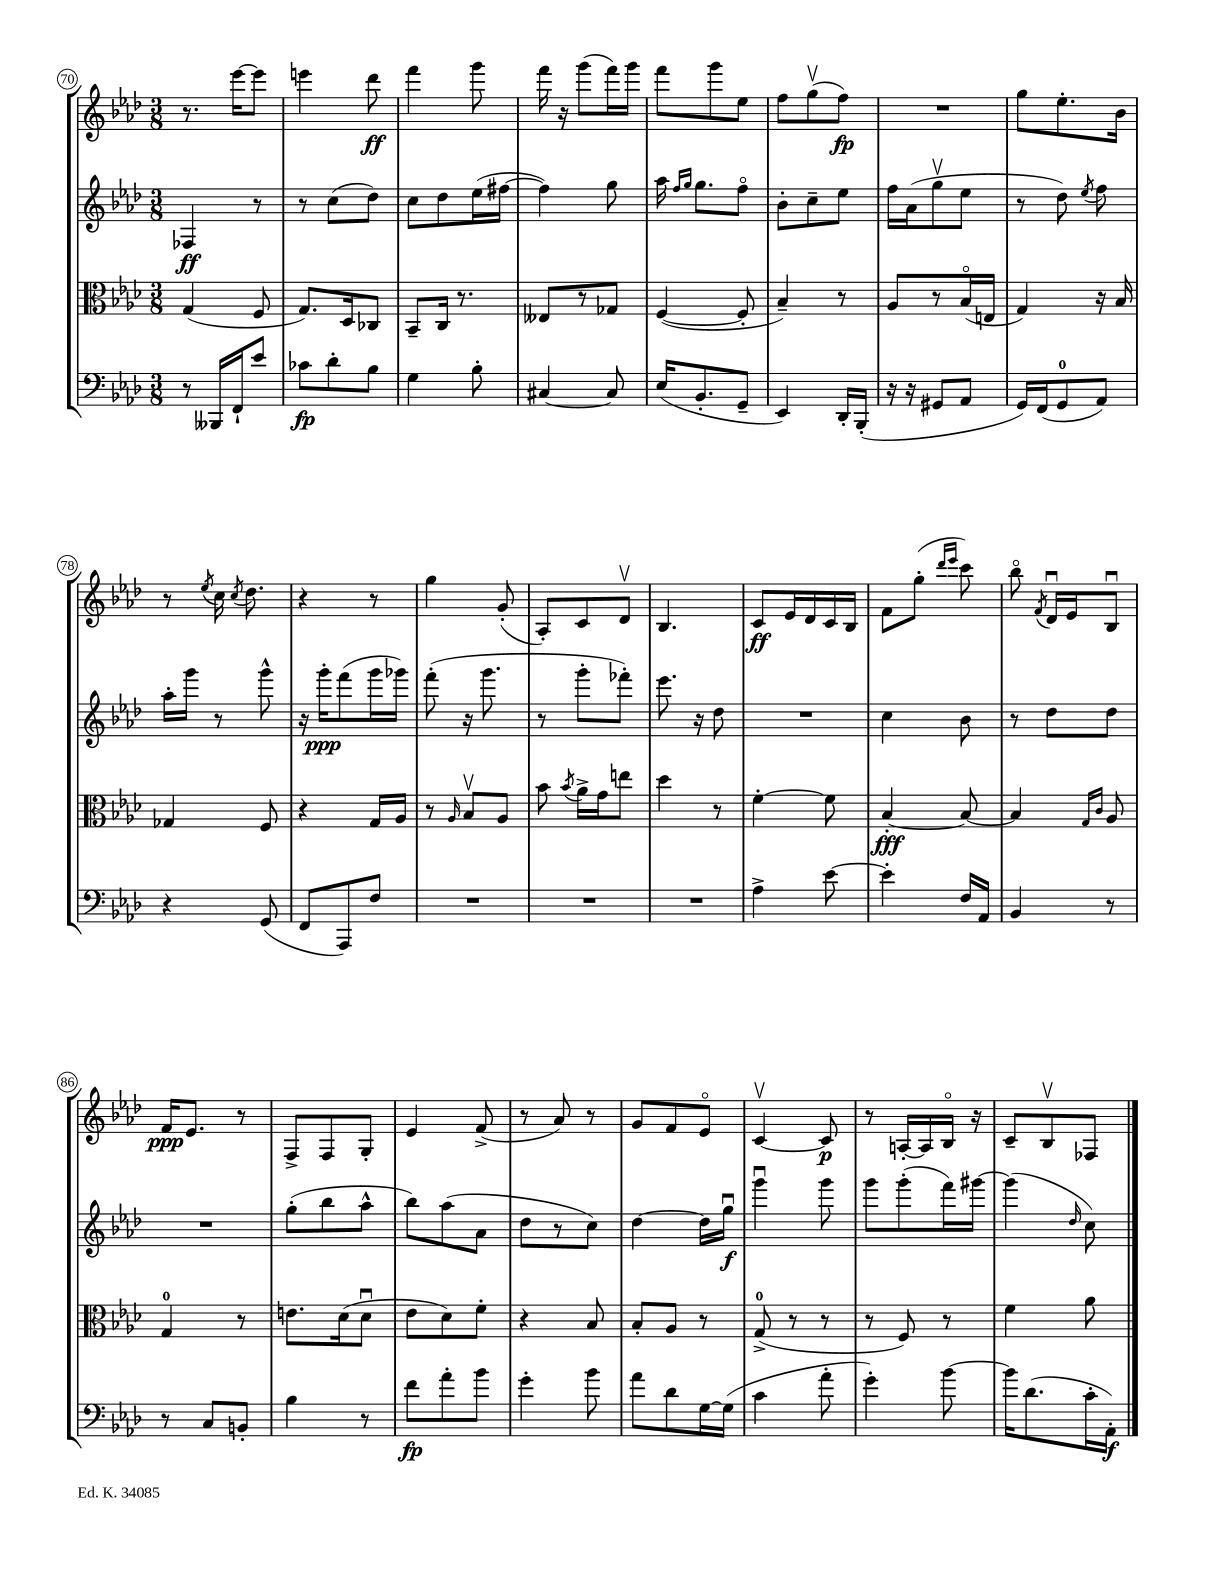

**kern	**dynam	**kern	**dynam	**kern	**dynam	**kern	**dynam
*part4	*part4	*part3	*part3	*part2	*part2	*part1	*part1
*staff4	*staff4	*staff3	*staff3	*staff2	*staff2	*staff1	*staff1
*clefF4	*	*clefC3	*	*clefG2	*	*clefG2	*
*k[b-e-a-d-]	*	*k[b-e-a-d-]	*	*k[b-e-a-d-]	*	*k[b-e-a-d-]	*
*M3/8	*	*M3/8	*	*M3/8	*	*M3/8	*
=70	=70	=70	=70	=70	=70	=70	=70
8r	.	(4G/	.	4F-X/	ff	8.r	.
16BBB--X/LL	.	.	.	.	.	.	.
16FF`/J	.	.	.	.	.	[16eee-\KL	.
8e-/J	.	8F/	.	8r	.	8eee-\J]	.
=71	=71	=71	=71	=71	=71	=71	=71
8c-X\L	fp	8.G/L)	.	8r	.	4eeen\	.
8d-'\	.	.	.	(8cc\L	.	.	.
.	.	16D-/k	.	.	.	.	.
8B-\J	.	8C-X/J	.	8dd-\J)	.	8ddd-\	ff
=72	=72	=72	=72	=72	=72	=72	=72
4G\	.	8BB-~/L	.	8cc\L	.	4fff\	.
.	.	16C/Jk	.	8dd-\	.	.	.
.	.	8.r	.	.	.	.	.
8B-'\	.	.	.	(16ee-\L	.	8ggg\	.
.	.	.	.	[16ff#X\JJ	.	.	.
=73	=73	=73	=73	=73	=73	=73	=73
[4C#X/	.	8E--X/L	.	4ff#\])	.	16fff\	.
.	.	.	.	.	.	16r	.
.	.	8r	.	.	.	(8ggg\L	.
8C#/]	.	8G-X/J	.	8gg\	.	16fff\L)	.
.	.	.	.	.	.	16ggg\JJ	.
=74	=74	=74	=74	=74	=74	=74	=74
(16E-/KL	.	([4F/	.	16aa-\	.	8fff\L	.
.	.	.	.	16qqff/LL	.	.	.
.	.	.	.	16qqgg/JJ	.	.	.
8.BB-'/	.	.	.	8.gg\L	.	.	.
.	.	.	.	.	.	8ggg\	.
8GG~/J	.	8F'/]	.	8ff\J	.	8ee-\J	.
=75	=75	=75	=75	=75	=75	=75	=75
4EE-/)	.	4B-~/)	.	8b-'\L	.	8ff\L	.
.	.	.	.	8cc~\	.	(8ggv\	.
16DD-'/LL	.	8r	.	8ee-\J	.	8ff\J)	fp
(16BBB-'/JJ	.	.	.	.	.	.	.
=76	=76	=76	=76	=76	=76	=76	=76
16r	.	8A-/L	.	16ff\LL	.	4.r	.
16r	.	.	.	(16a-\J	.	.	.
8GG#X/L	.	8r	.	8ggv\	.	.	.
8AA-/J	.	(16B-/L	.	8ee-\J	.	.	.
.	.	16En/JJ	.	.	.	.	.
=77	=77	=77	=77	=77	=77	=77	=77
16GG/LL)	.	4G/)	.	8r	.	8gg\L	.
(16FF/J	.	.	.	.	.	.	.
8GG/	.	.	.	8dd-\)	.	8.ee-'\	.
.	.	.	.	8qee-/	.	.	.
8AA-/J)	.	16r	.	8ff\	.	.	.
.	.	16B-/	.	.	.	16b-\Jk	.
!!LO:LB:g=z
=78	=78	=78	=78	=78	=78	=78	=78
4r	.	4G-X/	.	16aa-'\LL	.	8r	.
.	.	.	.	16ggg\JJ	.	.	.
.	.	.	.	.	.	8qee-/	.
.	.	.	.	8r	.	16cc\	.
.	.	.	.	.	.	8qcc/	.
.	.	.	.	.	.	8.dd-\	.
(8GG/	.	8F/	.	8ggg^^\	.	.	.
=79	=79	=79	=79	=79	=79	=79	=79
8FF/L	.	4r	.	16r	.	4r	.
.	.	.	.	16ggg'\KL	ppp	.	.
8AAA-/)	.	.	.	(8fff\	.	.	.
8F/J	.	16G/LL	.	16ggg\L	.	8r	.
.	.	16A-/JJ	.	16ggg-X\JJ)	.	.	.
=80	=80	=80	=80	=80	=80	=80	=80
4.r	.	8r	.	(8fff'\	.	4gg\	.
.	.	16qqA-/	.	.	.	.	.
.	.	8B-v/L	.	16r	.	.	.
.	.	.	.	8.ggg\	.	.	.
.	.	8A-/J	.	.	.	(8g'/	.
=81	=81	=81	=81	=81	=81	=81	=81
4.r	.	8b-\	.	8r	.	8A-'/L)	.
.	.	8qb-/	.	.	.	.	.
.	.	16a-^\LL	.	8ggg'\L	.	8c/	.
.	.	16g\J	.	.	.	.	.
.	.	8een\J	.	8fff-X'\J)	.	8d-v/J	.
=82	=82	=82	=82	=82	=82	=82	=82
4.r	.	4dd-\	.	8.eee-\	.	4.B-/	.
.	.	.	.	16r	.	.	.
.	.	8r	.	8dd-\	.	.	.
=83	=83	=83	=83	=83	=83	=83	=83
4A-^\	.	[4f'\	.	4.r	.	8c/L	ff
.	.	.	.	.	.	16e-/L	.
.	.	.	.	.	.	16d-/	.
[8e-\	.	8f\]	.	.	.	16c/	.
.	.	.	.	.	.	16B-/JJ	.
=84	=84	=84	=84	=84	=84	=84	=84
4e-'\]	.	[4B-'/	fff	4cc\	.	8f\L	.
.	.	.	.	.	.	(8gg'\J	.
.	.	.	.	.	.	16qqddd-/LL	.
.	.	.	.	.	.	16qqeee-/JJ	.
16F/LL	.	8B-/_	.	8b-\	.	8ccc\)	.
16AA-/JJ	.	.	.	.	.	.	.
=85	=85	=85	=85	=85	=85	=85	=85
4BB-/	.	4B-/]	.	8r	.	8bb-\	.
.	.	.	.	.	.	8qf/	.
.	.	.	.	8dd-\L	.	16d-u/LL	.
.	.	.	.	.	.	16e-/J	.
.	.	16qqG/LL	.	.	.	.	.
.	.	16qqc/JJ	.	.	.	.	.
8r	.	8A-/	.	8dd-\J	.	8B-u/J	.
!!LO:LB:g=z
=86	=86	=86	=86	=86	=86	=86	=86
8r	.	4G/	.	4.r	.	16f/KL	ppp
.	.	.	.	.	.	8.e-/J	.
8C/L	.	.	.	.	.	.	.
8BBn'/J	.	8r	.	.	.	8r	.
=87	=87	=87	=87	=87	=87	=87	=87
4B-\	.	8.en\L	.	(8gg'\L	.	8F^/L	.
.	.	.	.	8bb-\	.	8F/	.
.	.	(16d-\k	.	.	.	.	.
8r	.	8d-u\J	.	8aa-^^\J	.	8G'/J	.
=88	=88	=88	=88	=88	=88	=88	=88
8f\L	fp	8e-\L	.	8bb-\L)	.	4e-/	.
8a-'\	.	8d-\)	.	(8aa-\	.	.	.
8b-\J	.	8f'\J	.	8a-\J	.	(8f^/	.
=89	=89	=89	=89	=89	=89	=89	=89
4g'\	.	4r	.	8dd-\L	.	8r	.
.	.	.	.	8r	.	8a-/)	.
8b-\	.	8B-/	.	8cc\J)	.	8r	.
=90	=90	=90	=90	=90	=90	=90	=90
8a-\L	.	8B-'/L	.	[4dd-\	.	8g/L	.
8d-\	.	8A-/J	.	.	.	8f/	.
[16G\L	.	8r	.	16dd-\LL]	.	8e-/J	.
(16G\JJ]	.	.	.	16ggu\JJ	f	.	.
=91	=91	=91	=91	=91	=91	=91	=91
4c\	.	(8G^/	.	4gggu\	.	[4cv/	.
.	.	8r	.	.	.	.	.
8a-'\	.	8r	.	8ggg\	.	8c/]	p
=92	=92	=92	=92	=92	=92	=92	=92
4g'\)	.	8r	.	8ggg\L	.	8r	.
.	.	8F/)	.	(8ggg'\	.	[16An'/LL	.
.	.	.	.	.	.	16A/]	.
[8b-\	.	8r	.	16fff\L)	.	16B-/JJ	.
.	.	.	.	[16ggg#X\JJ	.	16r	.
=93	=93	=93	=93	=93	=93	=93	=93
16b-\KL]	.	4f\	.	(4ggg#\]	.	8c~/L	.
(8.d-\	.	.	.	.	.	.	.
.	.	.	.	.	.	8B-v/	.
.	.	.	.	16qqdd-/	.	.	.
16c'\L	.	8a-\	.	8cc\)	.	8F-X/J	.
16AA-'\JJ)	f	.	.	.	.	.	.
==	==	==	==	==	==	==	==
*-	*-	*-	*-	*-	*-	*-	*-
